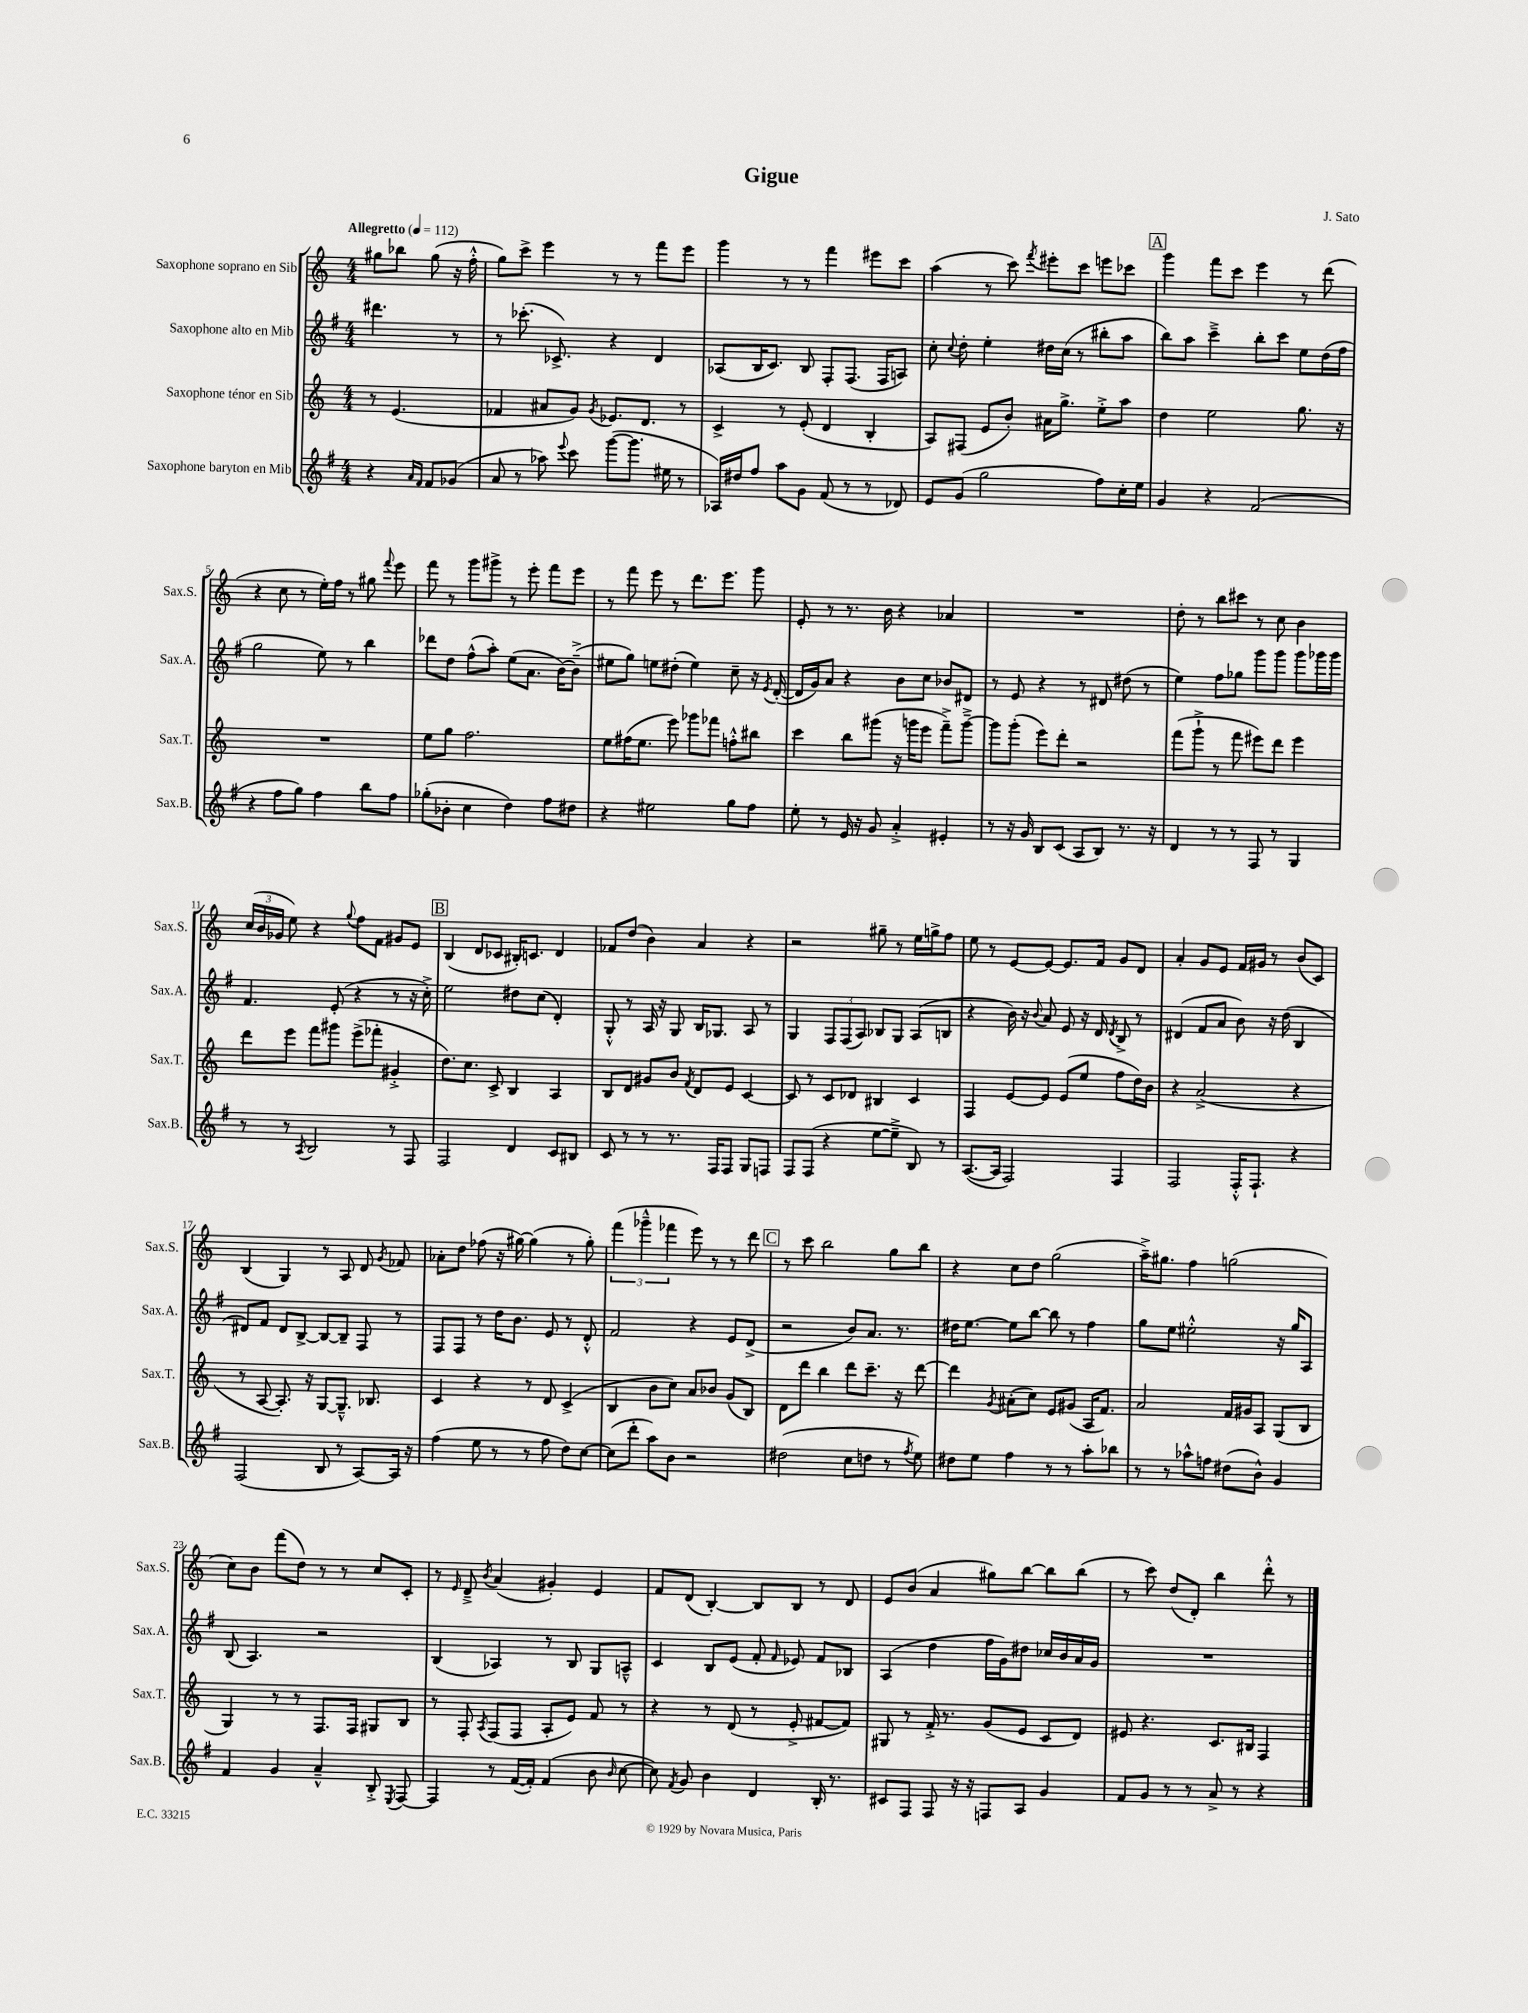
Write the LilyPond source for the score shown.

\header { title = "Gigue" composer = "J. Sato" }
<<
\new StaffGroup <<
\new Staff = "s0" \with { instrumentName = "Saxophone soprano en Sib" shortInstrumentName = "Sax.S." } {
    \clef treble \key c \major \numericTimeSignature \time 4/4 \partial 2 \tempo "Allegretto" 4 = 112
    \autoBeamOff gis''8[ bes''8] gis''8( r16 f''16-.-^ |
    g''8[) c'''8]-> e'''4 r8 r8 f'''8[ e'''8] |
    g'''4 r8 r8 f'''4 eis'''8[ c'''8] |
    a''4( r8 c'''8) \acciaccatura { f'''8 } eis'''8[-. c'''8] e'''8[ ces'''8] |
    \mark \markup { \box "A" } g'''4 f'''8[ c'''8] e'''4 r8 d'''8( |
    r4 c''8 r8 e''16[-.) f''16] r8 gis''8 \appoggiatura { f'''8 } e'''8 |
    f'''8 r8 g'''8[ gis'''8]-> r8 e'''8-. f'''8[ e'''8] |
    r8 f'''8 e'''8 r8 d'''8.[ e'''8.] g'''8 |
    e'8-. r8 r8. b'16 r4 aes'4 |
    R1 |
    d''8-. r8 b''8[ cis'''8] r8 c''8 b'4 |
    \tuplet 3/2 { c''16[( b'16 ges'16] } e''8) r4 \appoggiatura { g''8 } f''8[ f'8] gis'8[ e'8] |
    \mark \markup { \box "B" } b4( d'8[ ces'8] bis16[-.) c'8.] d'4 |
    fes'8[ d''8]( b'4) a'4 r4 |
    r2 gis''8-- r8 e''16[ g''16-> f''8] |
    e''8 r8 e'8[~ e'8]~ e'8.[ f'16] g'8[ d'8] |
    a'4-. g'8[ e'8] f'16[ gis'16] r8 b'8[( c'8]) |
    b4( g4) r8 a8 d'8 \acciaccatura { g'8 } fes'8 |
    aes'8[-. d''8] fes''8( r16 gis''16~) gis''4( r8 gis''8-.) |
    \tuplet 3/2 { f'''4( ges'''4---^ fes'''4 } e'''8) r8 r8 d'''8 |
    \mark \markup { \box "C" } r8 c'''8 b''2 g''8[ b''8] |
    r4 c''8[ d''8] g''2( |
    a''16[--->) gis''8.] f''4 g''2( |
    c''8[) b'8] f'''8[( d''8]) r8 r8 c''8[ c'8]-. |
    r8 \grace { e'16 } d'8---> \acciaccatura { b'8 } a'4( gis'4-.) e'4 |
    f'8[ d'8]( b4~-.) b8[ b8] r8 d'8 |
    e'8[ b'8]( a'4 gis''8[) b''8]~ b''8[ b''8]( |
    r8 c'''8) d''8[( d'8]-.) b''4 d'''8-.-^ r8 \bar "|." |
}
\new Staff = "s1" \with { instrumentName = "Saxophone alto en Mib" shortInstrumentName = "Sax.A." } {
    \clef treble \key g \major \numericTimeSignature \time 4/4 \partial 2
    \autoBeamOff dis'''4. r8 |
    r8 ces'''8.-.( ces'8.->) r4 d'4 |
    aes8[( b16 c'8.]) b8 fis8[-. fis8.]( fis16[ a8]) |
    c''8-. \appoggiatura { c''8 } d''8-. e''4-. dis''16[ c''16]( r8 bis''8[-. a''8] |
    \mark \markup { \box "A" } b''8[) a''8] c'''4---> b''8[-. c'''8] e''8[ d''16( fis''16] |
    g''2 e''8) r8 b''4 |
    des'''8[ d''8] fis''8[-^( a''8]-.) e''8[( a'8.] b'16[~) b'8]--->( |
    eis''8[ g''8]) e''8[ dis''8]-.( e''4) c''8-- r16 \acciaccatura { e'8 } d'16~-.( |
    d'16[ g'16) a'8] r4 b'8[ c''8] bes'8[ dis'8] |
    r8 e'8 r4 r8 dis'8 dis''8( r8 |
    e''4) fis''8[ ges''8] g'''8[ g'''8] g'''8[ ges'''16 ges'''16] |
    fis'4. e'8-.( r4 r8 r16 c''16-.->) |
    \mark \markup { \box "B" } e''2 dis''8[ c''8]( d'4-.) |
    g8-.-^ r8 a16 r16 g8 b16[ ges8.] a8 r8 |
    g4 \tuplet 3/2 { fis8[ fis8( a8]) } bes8[ g8] a8[( b8] |
    r4 b'16) r16 \appoggiatura { b'8 } a'8 e'8 r16 d'16 \acciaccatura { d'8 } b8-> r8 |
    dis'4( fis'8[ a'8] b'8) r16 d''16( b4 |
    dis'8[) fis'8] dis'8[ b8]~-> b8[~ b8]-- fis8 r8 |
    fis8[ fis8] r8 d''16[ b'8.] e'8 r8 d'8-.-^ |
    fis'2 r4 e'8[ d'8]->( |
    \mark \markup { \box "C" } r2 b'8[) a'8.] r8. |
    dis''16[ e''8.]~ e''8[ b''8]~ b''8 r8 fis''4 |
    g''8[ e''8] eis''2-.-^ r16 g''16[ a8] |
    b8( a4.) r2 |
    b4( aes4) r8 b8 g8[ a8]---^ |
    c'4 b8[ e'8]( fis'8-. \grace { fis'16 } ees'8) fis'8[ bes8] |
    a4( d''4 fis''16[ g'16) dis''8] ces''16[ b'16 a'16 g'16] |
    R1 \bar "|." |
}
\new Staff = "s2" \with { instrumentName = "Saxophone ténor en Sib" shortInstrumentName = "Sax.T." } {
    \clef treble \key c \major \numericTimeSignature \time 4/4 \partial 2
    \autoBeamOff r8 e'4.( |
    fes'4 ais'8[ g'8]) \acciaccatura { g'8 } ees'8.[ d'8.] r8 |
    c'4-> r8 e'8-.( d'4 b4-. |
    a8[) fis8]( e'8[ b'8]-.) ais'16[ g''8.]-> e''8[-.-> a''8] |
    \mark \markup { \box "A" } d''4 e''2 g''8. r16 |
    R1 |
    e''8[ g''8] f''2. |
    e''8[ fis''16( e''8.] e'''8) ges'''8[ fes'''8] f''8[-.-^ bis''8] |
    c'''4 b''8[ gis'''8]( r16 g'''16[ e'''8] f'''8[--->) g'''8]~---> |
    g'''8[ g'''8]-.( e'''8[) d'''8]-. r2 |
    f'''8[( g'''8]-!-> r8 f'''8 eis'''8[) d'''8] eis'''4 |
    d'''8[ e'''8] f'''8[ gis'''8] e'''8[->( fes'''8]-. gis'4-.-> |
    \mark \markup { \box "B" } d''8.[) c''8.] c'8-> b4 a4 |
    b8[ d'8] gis'8[ b'8] \acciaccatura { f'8 } d'8[ e'8] c'4~ |
    c'8 r8 c'8[ des'8] bis4 c'4 |
    f4 e'8[~ e'8] e'8[( e''8] f''8[ d''16) b'16] |
    r4 a'2->( r4 |
    r8 a8~ a8.-.) r16 g8[~ g8.]---^ bes8. |
    c'4 r4 r8 d'8 c'4->( |
    b4 b'8[ c''8]) a'8[ bes'8] g'8[( b8]) |
    \mark \markup { \box "C" } d'8[ d'''8] b''4 d'''8[ c'''8.]-- r16 d'''8~ |
    d'''4 \acciaccatura { g'8 } ais'8[-.( c''8]) e'8[ gis'8]( a16[ f'8.]) |
    a'2 f'16[ gis'16 a8] g8[( b8] |
    g4) r8 r8 f8.[ f16] gis8[ b8] |
    r8 f8-. \acciaccatura { a8 } f8[( f8] a8[-. e'8]) f'8 r8 |
    r4 r8 d'8( r8 e'8-.-> fis'8[~ fis'8]) |
    gis8 r8 f'16-.-> r8. g'8[( e'8] c'8[ d'8]) |
    eis'8 r4. c'8.[ bis16] f4 \bar "|." |
}
\new Staff = "s3" \with { instrumentName = "Saxophone baryton en Mib" shortInstrumentName = "Sax.B." } {
    \clef treble \key g \major \numericTimeSignature \time 4/4 \partial 2
    \autoBeamOff r4 \grace { a'16[ fis'16] } fis'8[ ges'8]( |
    a'8 r8 aes''8) \appoggiatura { e'''8 } c'''8 g'''8[~( g'''8.] eis''16 r8 |
    aes16[) dis''16 fis''8] a''8[ g'8] fis'8( r8 r8 des'8) |
    e'8[ g'8]( g''2 fis''8[) c''16-. e''16] |
    \mark \markup { \box "A" } g'4 r4 fis'2( |
    r4 fis''8[ g''8]) fis''4 b''8[ fis''8] |
    ges''8[-.( bes'8]-. c''4 d''4) fis''8[ dis''8] |
    r4 eis''2 g''8[ fis''8] |
    e''8-. r8 e'16 r16 g'8 a'4-.-> eis'4-. |
    r8 r16 g'16 b8[ c'8]( a8[ b8]) r8. r16 |
    d'4 r8 r8 fis8 r8 g4 |
    r8 r8 \acciaccatura { a8 } b2 r8 fis8 |
    \mark \markup { \box "B" } fis2 d'4 c'8[ bis8] |
    c'8 r8 r8 r8. fis16[ fis8] g8[ f8] |
    fis8[ fis8]( r4 e''8[~ e''8]---> b8) r8 |
    a8.[~( a16] fis2) fis4 |
    fis2 fis16[-.-^ fis8.]-! r4 |
    fis2( b8 r8 a8[~) a16] r16 |
    fis''4( e''8 r8 r8 fis''8 d''8[) c''8]~ |
    c''8[( d'''8]-. a''8[) b'8] r2 |
    \mark \markup { \box "C" } dis''2( c''8[ d''8] r8 \acciaccatura { fis''8 } e''8) |
    dis''8[ e''8] fis''4 r8 r8 a''8[-. bes''8] |
    r8 r8 aes''8[-^ f''8] dis''8[( b'8]-^) g'4 |
    fis'4 g'4 a'4---^ b8-.-> \acciaccatura { e8 } fis8~ |
    fis4 r8 fis'16[~( fis'16]-.) fis'4( b'8 \grace { b'16 } c''8~ |
    c''8) \acciaccatura { fis'8 } g'8 b'4 d'4 b16-. r8. |
    cis'8[ fis8] fis8 r16 r16 f8[ a8] g'4 |
    fis'8[ g'8] r8 r8 a'8-> r8 r4 \bar "|." |
}
>>
>>
